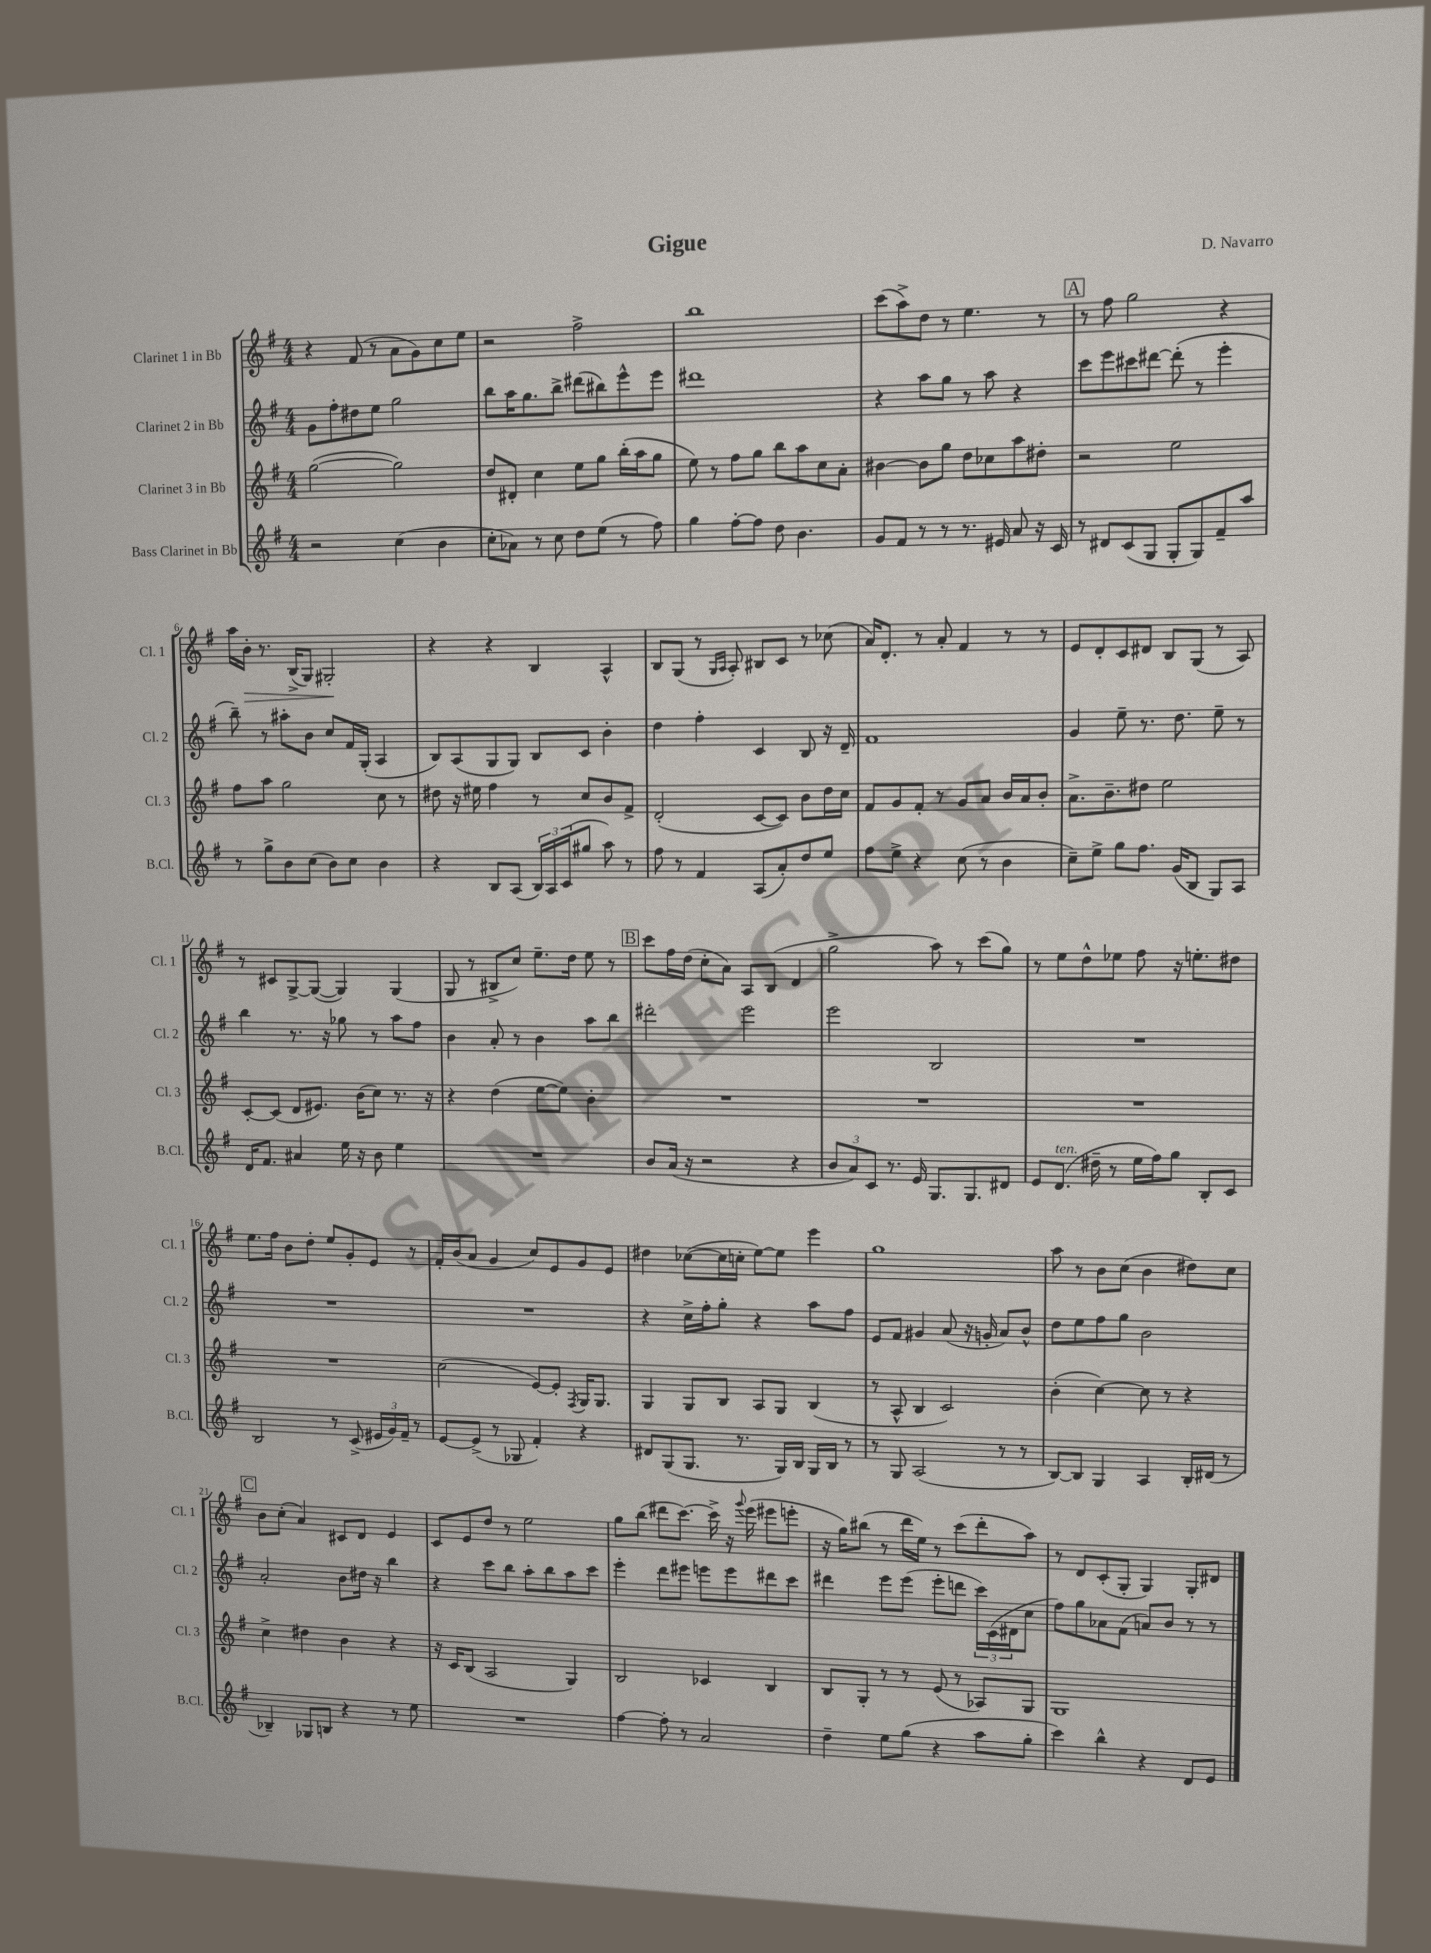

**kern	**kern	**kern	**kern	**dynam
*part4	*part3	*part2	*part1	*part1
*staff4	*staff3	*staff2	*staff1	*staff1
*I"Bass Clarinet in Bb	*I"Clarinet 3 in Bb	*I"Clarinet 2 in Bb	*I"Clarinet 1 in Bb	*
*I'B.Cl.	*I'Cl. 3	*I'Cl. 2	*I'Cl. 1	*
*clefG2	*clefG2	*clefG2	*clefG2	*
*k[f#]	*k[f#]	*k[f#]	*k[f#]	*
*M4/4	*M4/4	*M4/4	*M4/4	*
=1	=1	=1	=1	=1
2r	([2gg\	8g\L	4r	.
.	.	8ff#'\	.	.
.	.	8dd#X\	(8f#/	.
.	.	8ee\J	8r	.
(4cc\	2gg\])	2gg\	8a\L	.
.	.	.	8g\)	.
4b\	.	.	8cc\	.
.	.	.	8ee\J	.
=2	=2	=2	=2	=2
8cc'\L	8dd/L	8bb\L	2r	.
8a-X\J)	8d#X'/J	16aa\K	.	.
.	.	8.gg\	.	.
8r	4cc\	.	.	.
8cc\	.	8bb^\J	.	.
8dd\L	8ee\L	(8ddd#X\L	2ff#^\	.
(8ee\J	8gg\J	8bb#X\)	.	.
8r	(16bb'\LL	8eee^^\	.	.
.	16aa\J	.	.	.
8ff#\)	8gg\J	8eee\J	.	.
=3	=3	=3	=3	=3
4gg\	8ee\)	1ddd#X	1bb	.
.	8r	.	.	.
[8ff#'\L	8ff#\L	.	.	.
8ff#\J]	8gg\J	.	.	.
8dd\	8bb\L	.	.	.
4.b\	8aa\	.	.	.
.	8cc\	.	.	.
.	8a'\J	.	.	.
=4	=4	=4	=4	=4
8g/L	[4b#X\	4r	(8ccc\L	.
8f#/J	.	.	8aa^\)	.
8r	8b#\L]	8aa\L	8dd\J	.
8r	8gg\J	8gg\J	8r	.
8.r	8dd\L	8r	4.ee\	.
.	8cc-X\	8aa\	.	.
16e#X/	.	.	.	.
8a/	8aa\	4r	.	.
16r	8dd#X'\J	.	8r	.
16c/	.	.	.	.
!!LO:REH:place=s1:t=A
=5	=5	=5	=5	=5
8r	2r	8ccc\L	8r	.
8d#X/L	.	8eee\	8ff#\	.
(8c/	.	8ccc#X\	2gg\	.
8G/J	.	[8ddd#X\J	.	.
8G'/L	2ee\	(8ddd#'\]	.	.
8G/)	.	8r	.	.
8f#~/	.	4eee'\	4r	.
8aa/J	.	.	.	.
!!LO:LB:g=z
=6	=6	=6	=6	=6
8r	8ff#\L	8bb~\)	16aa\LL	.
!	!	!	!	!LO:HP:b
.	.	.	16b'\JJ	>
8gg^\L	8aa\J	8r	8.r	.
8b\	2gg\	8aa#X'\L	.	.
.	.	.	(16B^/KL	.
(8cc\J	.	8b\J	8G/J)	.
8b\L)	.	8cc/L	2G#X'/	.
8cc\J	.	16f#/L	.	.
.	.	(16G'/JJ	.	.
4b\	8cc\	4A/	.	.
.	8r	.	.	.
.	.	.	.	]
=7	=7	=7	=7	=7
4r	8dd#X\	8B/L)	4r	.
.	16r	(8A/	.	.
.	16ee#X\	.	.	.
8B/L	4ff#\	8G/	4r	.
(8A/J	.	8G/J)	.	.
24B/LL)	8r	8B/L	4B/	.
24A/	.	.	.	.
(24c/J	.	.	.	.
8gg#X/J	8cc/L	8c/J	.	.
8aa\)	8b/	4b'\	4A^^/	.
8r	8f#^/J	.	.	.
=8	=8	=8	=8	=8
8ff#\	(2d'/	4dd\	8B/L	.
8r	.	.	(8G/J	.
4f#/	.	4ff#'\	8r	.
.	.	.	16qqG/LL	.
.	.	.	16qqA/JJ	.
.	.	.	8A'/)	.
(8A/L	[8c/L	4c/	8B#X/L	.
8a'/)	8c/J])	.	8c/J	.
8dd/	8b\L	8B/	8r	.
8ee/J	16dd\L	16r	(8cc-X\	.
.	16cc\JJ	16d~/	.	.
=9	=9	=9	=9	=9
8ff#\L	8f#/L	1f#	16a/KL)	.
.	.	.	8.d'/J	.
8ee^\J	8g/	.	.	.
4r	8f#'/J	.	8r	.
.	8r	.	8a'/	.
(8cc\	8g/L	.	4f#/	.
8r	8a/J	.	.	.
4b\	16b/LL	.	8r	.
.	16a/J	.	.	.
.	8b'/J	.	8r	.
=10	=10	=10	=10	=10
8cc~\L)	8.a^\L	4g/	8e/L	.
8ee^\J	.	.	8d'/	.
.	8.b~\	.	.	.
8gg\L	.	8ee~\	8c/	.
8.ff#\J	8dd#X\J	8.r	8d#X/J	.
.	2ee\	.	8B/L	.
(16g/KL	.	8.dd\	.	.
8B/J	.	.	(8G/J	.
8G/L)	.	8ee~\	8r	.
8A/J	.	8r	8A/)	.
!!LO:LB:g=z
=11	=11	=11	=11	=11
16d/KL	[8c'/L	4bb\	8r	.
8.f#/J	.	.	.	.
.	(8c/J]	.	8c#X/L	.
4a#X/	8d/L	8.r	[8G^/	.
.	8.e#X/J)	.	(8G/J_	.
.	.	16r	.	.
16ee\	.	8gg-X\	4G/])	.
16r	(16b\KL	.	.	.
8b\	8cc\J)	8r	.	.
4ee\	8.r	8aa\L	(4G/	.
.	.	8ff#\J	.	.
.	16r	.	.	.
=12	=12	=12	=12	=12
1r	4r	4b\	8G/	.
.	.	.	8r	.
.	(4dd\	8a'/	8B#X^/L	.
.	.	8r	8cc/J)	.
.	[8ee\L	4b\	8.ee~\L	.
.	8ee\J])	.	.	.
.	.	.	16dd\Jk	.
.	4b'\	8aa\L	8ee\	.
.	.	8bb\J	8r	.
!!LO:REH:place=s1:t=B
=13	=13	=13	=13	=13
8b/L	1r	2ddd#X'\	8ccc\L	.
(16a/Jk	.	.	16ff#\L	.
16r	.	.	(16dd\JJ	.
2r	.	.	8cc'\L	.
.	.	.	8a\J)	.
.	.	2eee\	8A/L	.
.	.	.	(8B/J	.
4r	.	.	4d/	.
=14	=14	=14	=14	=14
12b/L	1r	2eee\	2gg^\	.
12a/)	.	.	.	.
12c/J	.	.	.	.
8.r	.	.	.	.
16e/	.	.	.	.
8.G/L	.	2B/	8aa\)	.
.	.	.	8r	.
8.G/	.	.	.	.
.	.	.	(8ccc\L	.
8d#X/J	.	.	8gg\J)	.
=15	=15	=15	=15	=15
8e/L	1r	1r	8r	.
!LO:TX:a:i:t=ten.	!	!	!	!
(8.d/J	.	.	8ee\L	.
.	.	.	8dd^^\	.
16dd#X~\	.	.	.	.
8r	.	.	8ee-X\J	.
16ee\LL	.	.	8ff#\	.
16ff#\J)	.	.	.	.
8gg\J	.	.	16r	.
.	.	.	8.een'\L	.
8B'/L	.	.	.	.
8c/J	.	.	8dd#X\J	.
!!LO:LB:g=z
=16	=16	=16	=16	=16
2B/	1r	1r	8.ee\L	.
.	.	.	16ff#\Jk	.
.	.	.	8b\L	.
.	.	.	8dd'\J	.
8r	.	.	8ee/L	.
(8c^/	.	.	8g'/	.
24e#X/LL	.	.	8e/J	.
24g/)	.	.	.	.
24f#~/JJ	.	.	.	.
8r	.	.	8r	.
=17	=17	=17	=17	=17
[8e/L	(2cc\	1r	16f#'/LL	.
.	.	.	(16b/J	.
(8e^/J]	.	.	8a/J	.
8r	.	.	4g/	.
8G-X/	.	.	.	.
4f#'/)	[8e/L)	.	8cc/L)	.
.	8e'/J]	.	8e/	.
.	8qF#/	.	.	.
4r	16G/KL	.	8g/	.
.	8.G/J	.	.	.
.	.	.	8e/J	.
=18	=18	=18	=18	=18
8d#X/L	4G/	4r	4dd#X\	.
(8G/	.	.	.	.
8.G/J	8G/L	16cc^\LL	([8cc-X\L	.
.	.	16ff#'\J	.	.
.	8B/J	8gg'\J	16cc-\L]	.
8.r	.	.	16ccn'\JJ	.
.	8A/L	4r	[8ee\L)	.
16G/LL)	8G/J	.	8ee\J]	.
16B/JJ	.	.	.	.
16G/LL	(4B/	8aa\L	4eee\	.
16B/JJ	.	.	.	.
8r	.	8ff#\J	.	.
=19	=19	=19	=19	=19
8r	8r	8e/L	1gg	.
8G/	8A^^/	8f#/J	.	.
(2A/	4B/	4g#X/	.	.
.	2c/)	(8a/	.	.
.	.	16r	.	.
.	.	16gn'/	.	.
8r	.	8a/L)	.	.
8r	.	8b^^/J	.	.
=20	=20	=20	=20	=20
[8B/L)	(4b'\	8dd\L	8aa\	.
8B/J]	.	8ee\	8r	.
4G/	[4cc\)	8ff#\	8b\L	.
.	.	8gg\J	(8cc\J	.
4A/	8cc\]	2b\	4b\	.
.	8r	.	.	.
16B'/LL	4r	.	8dd#X\L)	.
(16d#X/JJ	.	.	.	.
8r	.	.	8cc\J	.
!!LO:LB:g=z
!!LO:REH:place=s1:t=C
=21	=21	=21	=21	=21
4B-X~/)	4cc^\	2a'/	8b\L	.
.	.	.	(8cc'\J	.
8G-X/L	4dd#X\	.	4a/)	.
8Bn/J	.	.	.	.
4r	4b\	8b\L	8c#X/L	.
.	.	16dd#X\Jk	8d/J	.
.	.	16r	.	.
8r	4r	4bb\	4e/	.
8ee\	.	.	.	.
=22	=22	=22	=22	=22
1r	16r	4r	8c/L	.
.	16c/KL	.	.	.
.	(8B/J	.	8e/	.
.	2A/	8ccc\L	8dd/J	.
.	.	8bb\J	8r	.
.	.	8aa'\L	2ee\	.
.	.	8bb\	.	.
.	4G/)	8aa\	.	.
.	.	8ccc\J	.	.
=23	=23	=23	=23	=23
[4ff#\	2B/	4eee'\	8gg\L	.
.	.	.	(8bb\J	.
8ff#'\]	.	8ddd\L	8ddd#X\L	.
8r	.	8eee#X\J	[8.ccc\J)	.
2a/	4c-X/	8eeen\L	.	.
.	.	.	16ccc^\]	.
.	.	8eee\	16r	.
.	.	.	8qqggg/	.
.	.	.	(16eee\	.
.	4B/	8ddd#X\	8eee#X\L	.
.	.	8ccc\J	8eeen'\J	.
=24	=24	=24	=24	=24
4dd~\	8B/L	4ddd#X\	16r	.
.	.	.	16gg\KL)	.
.	8G'/J	.	(8bb#X\J	.
8ee\L	8r	8eee\L	8r	.
(8gg\J	8r	(8eee\J	16ddd\LL	.
.	.	.	16ee\JJ)	.
4r	(8e/	8eee'\L	8r	.
.	8r	8dddn\J	(8ccc\L	.
8aa\L	8A-X/L)	24ccc\LL)	8ddd'\	.
.	.	(24c\	.	.
.	.	24d#X\J	.	.
8gg'\J	8G/J	8cc\J	8aa\J)	.
=25	=25	=25	=25	=25
4ccc\)	1G	8ff#\L)	8r	.
.	.	8gg\	8d/L	.
4bb^^\	.	8a-X\	(8c'/	.
.	.	(8f#\J	8G'/J	.
4r	.	8an/L)	4G/)	.
.	.	8b/J	.	.
8d/L	.	8r	8G'/L	.
8e/J	.	8r	8d#X/J	.
==	==	==	==	==
*-	*-	*-	*-	*-
